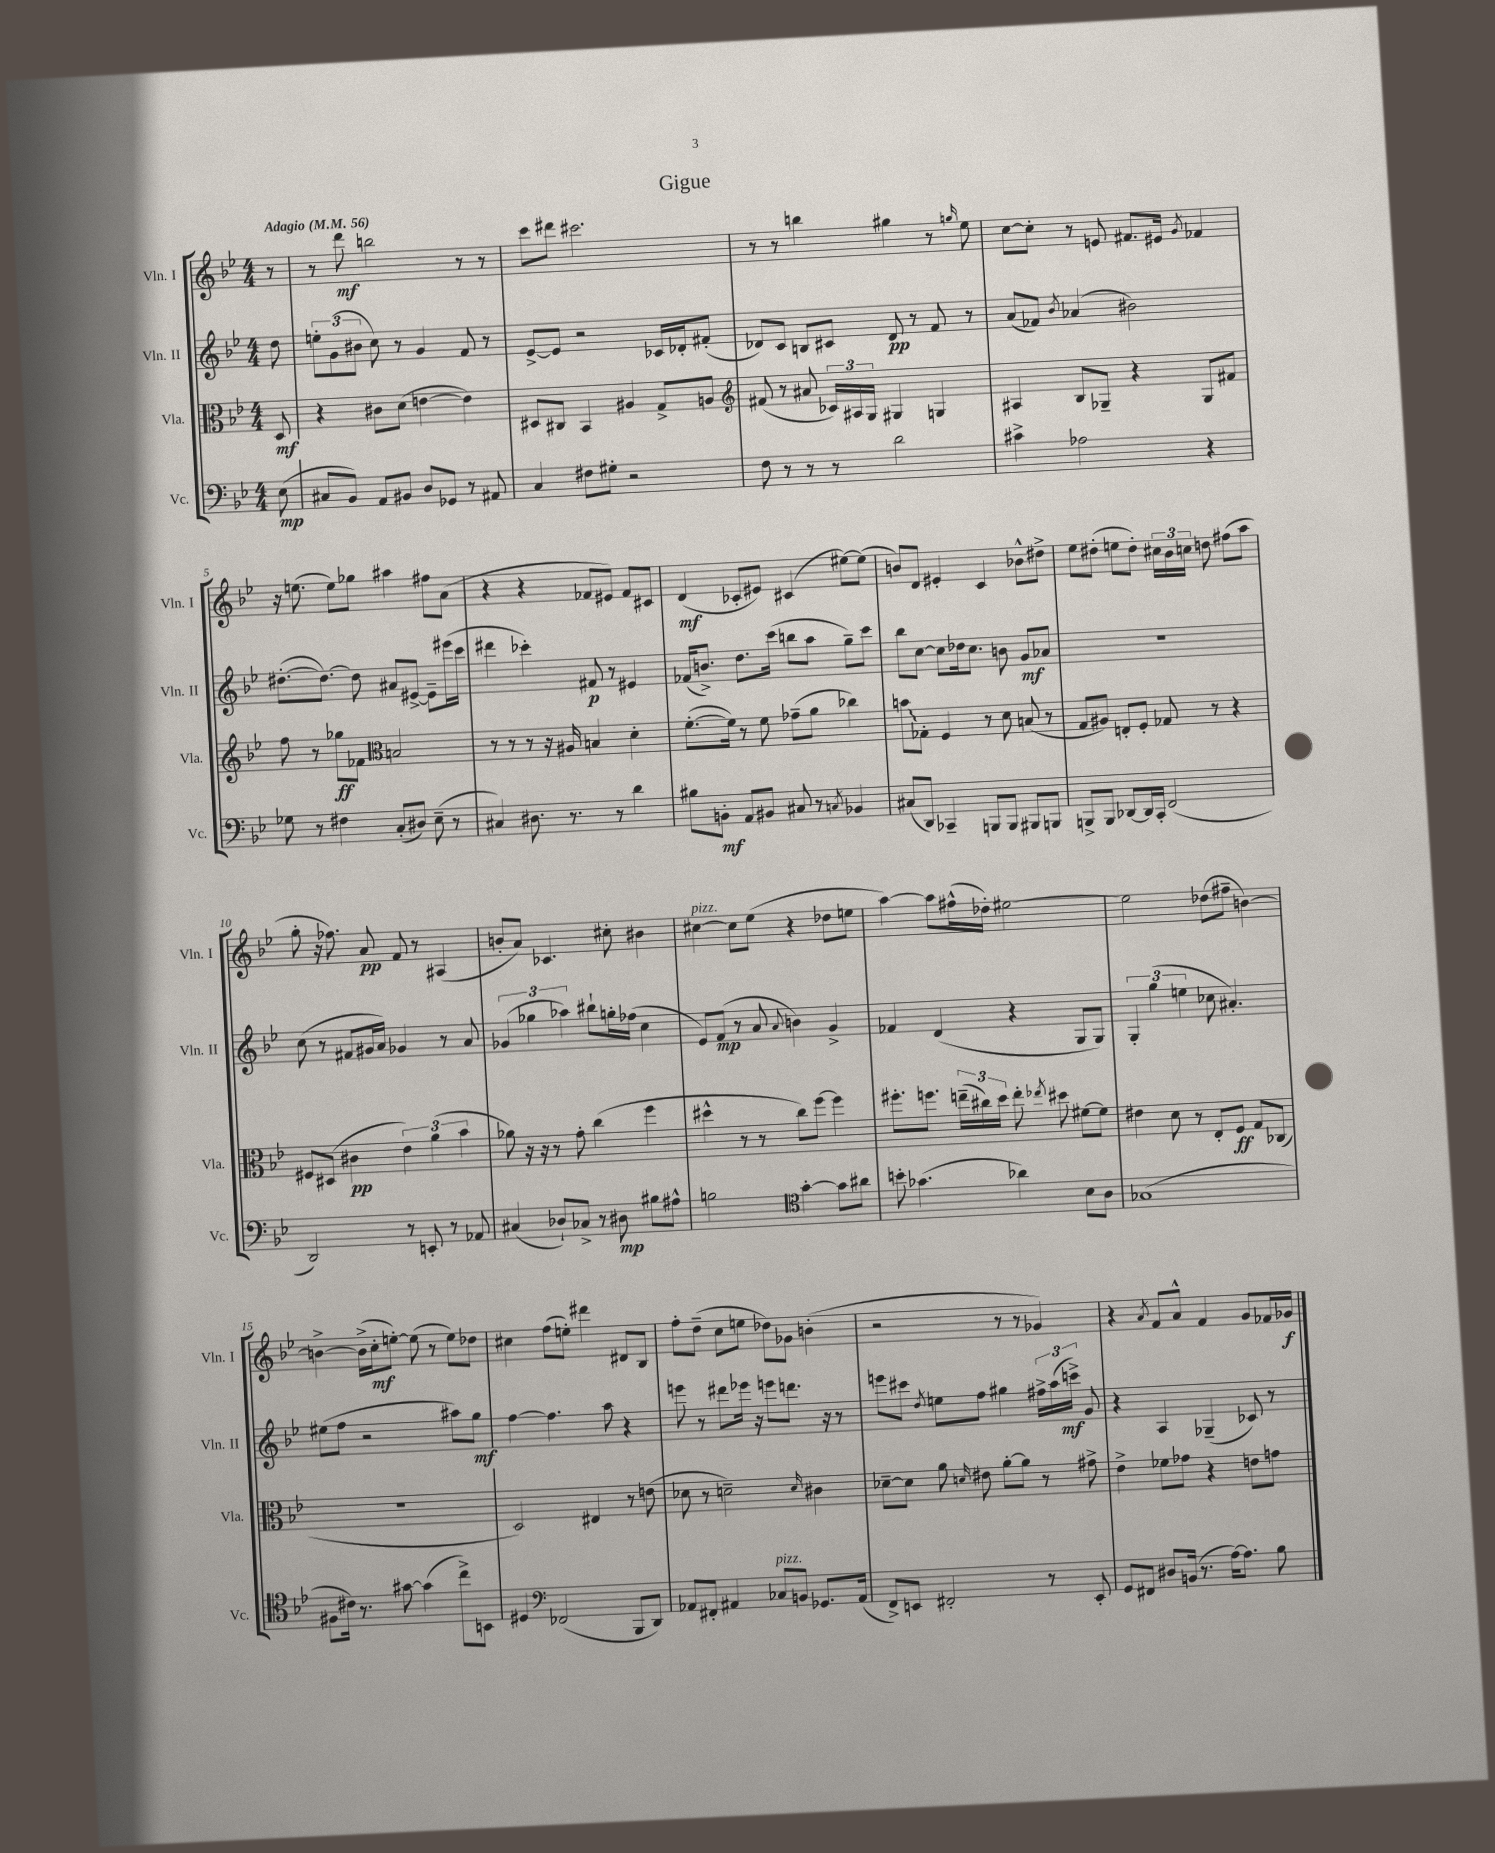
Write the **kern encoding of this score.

**kern	**kern	**kern	**kern
*staff4	*staff3	*staff2	*staff1
*clefF4	*clefC3	*clefG2	*clefG2
*k[b-e-]	*k[b-e-]	*k[b-e-]	*k[b-e-]
*M4/4	*M4/4	*M4/4	*M4/4
*MM56	*MM56	*MM56	*MM56
(8E-	8D	8dd	8r
=	=	=	=
8C#	4r	12ee'	8r
.	.	(12g	.
8BB-)	.	.	8ddd
.	.	12b#	.
8AA	8c#	8cc)	2bb
8BB#	(8d	8r	.
8D	[4e	4g	.
8GG-	.	.	.
8r	4e])	8f	8r
8AA#	.	8r	8r
=	=	=	=
4C	8D#	[8e-^	8ccc
.	8C#	8e-]	8ddd#
8F#	4BB-	2r	2.ccc#
8G#'	.	.	.
2r	4A#	.	.
.	8G^	16c-	.
.	.	16d-'	.
.	8A	(8f#'	.
=	=	=	=
*	*clefG2	*	*
8F	(8f#	8d-)	8r
8r	8r	8c	8r
8r	8a#	8B	4bb
8r	24c-)	8c#	.
.	24A#	.	.
.	24G	.	.
2d	4G#	8d-	4gg#
.	.	8r	.
.	4G	8f	8r
.	.	.	16qqgg
.	.	8r	8ee-
=	=	=	=
4c#^	4A#	(8a	[8cc
.	.	8f-)	8cc']
.	.	8qb-	.
2A-	8B-	(4a-	8r
.	8G-~	.	8e
.	4r	2b#)	8.f#
.	.	.	16e#
.	.	.	8qg
4r	8G-	.	4f-
.	8f#	.	.
=	=	=	=
8G-	8ff	([8.dd#'	16r
.	.	.	(8.ee
8r	8r	.	.
.	.	8.dd#_)	.
4F#	8gg-	.	8ee)
.	8f-	8dd#]	8gg-
*	*clefC3	*	*
(8C'	2B	8a#	4aa#
8D#)	.	[8e#^	.
(8E-~	.	8e#~]	8ff#
8r	.	(16eee#	(8a
.	.	16ccc	.
=	=	=	=
4C#)	8r	4ddd#	4r
.	8r	.	.
8.D#	8r	4ccc-')	4r
.	16r	.	.
8.r	16A#	.	.
.	4B	8f#	8f-
8r	.	8r	8e#)
4d	4d'	4e#	8f-
.	.	.	8c#
=	=	=	=
8B#	([8.f'	(16f-	(4d
.	.	8.b^)	.
8BB'	.	.	.
.	16f])	.	.
8AA	8r	8.dd	8c-'
8BB#	8f	.	8e#)
.	.	(16ccc	.
8C#	(8g-~	8bb	(4c#
8r	8a	8aa	.
8qC	.	.	.
4BB-	4cc-)	8gg~)	[8ee#)
.	.	8ccc	(8ee#]
=	=	=	=
(8C#	8b	8bb-	8b)
8DD)	8G-'	[8cc	8d
4CC-~	4F	8cc]	4e#'
.	.	16dd-	.
.	.	8.cc	.
8BBB	8r	.	4c
8BBB	8d	8b	.
8BBB#	(8B	8g	8b-^^
8BBB	8r	8a-	8dd#^
=	=	=	=
8BBB^	8G	1r	8ee-
8BBB	8A#)	.	(8dd#'
[8DD-	8E'	.	8ee
16DD-]	8F'	.	8dd#')
16CC'	.	.	.
(2FF	8G-	.	24cc#
.	.	.	24b-
.	.	.	24cc
.	8r	.	8dd
.	4r	.	(8ff#
.	.	.	8aa
=	=	=	=
2DD)	8F#	(8cc	8gg'
.	(8D#	8r	16r
.	.	.	8.ff-)
.	4c#	8f#	.
.	.	16g#	8a
.	.	16a)	.
8r	6e-)	4g-	8f
8EE'	.	.	8r
.	(6a	.	.
8r	.	8r	(4A#
.	6b-	.	.
8AA-	.	8a	.
=	=	=	=
(4C#	8a-)	(6g-	8b'
.	16r	.	8a)
.	.	6gg-	.
.	16r	.	.
8D-`)	8r	.	4.c-
.	.	6aa-)	.
8C-^	8g'	.	.
8r	(4cc	8bb#`	.
8D#	.	16gg'	8cc#'
.	.	(16ff-	.
8B#	4ff	4cc	4b#
8A#^^	.	.	.
=	=	=	=
2B	4dd#^^	8e-)	[4cc#
.	.	(8f	.
.	8r	8r	8cc#]
.	8r	8a	(8ee-
*clefC4	*	*	*
.	.	8qqa	.
[4g'	8cc)	4b)	4r
.	[8ff	.	.
8g]	4ff]	4g^	8dd-
8a#	.	.	8ee
=	=	=	=
8b'	8.ff#'	4f-	[4aa)
(4.g-	.	.	.
.	8.ff	.	.
.	.	(4d	8aa]
.	(24ee~	.	(16ff#^^
.	24cc#)	.	.
.	.	.	16dd-')
.	24dd	.	.
4a-)	8ee'	4r	[2ee#
.	8qee-	.	.
.	8dd#	.	.
8B-	[8f#	8G	.
8A	8f#]	8G)	.
=	=	=	=
(1G-	4e#	6G'	2ee#]
.	.	(6gg	.
.	8d	.	.
.	.	6ee	.
.	8r	.	.
.	8E-'	8cc-	(8dd-
.	8F	4.a#')	8ff#~
.	8G	.	[4b)
.	(8C-	.	.
=	=	=	=
8F#	1r	(8ee#	4b^_
16c#)	.	8ff	.
8.r	.	.	.
.	.	2r	(16b^]
.	.	.	16cc'
[8g#	.	.	[8ee')
(4g#]	.	.	(8ee]
.	.	.	8r
8cc^)	.	8aa#)	8ee)
8BB	.	8gg	8dd-
=	=	=	=
4D#	2D)	[4ff	4cc#
*clefF4	*	*	*
(2FF-	.	4.ff]	(8ff
.	.	.	8ee')
.	4E#	.	4ddd#
.	.	8aa	.
8BBB-	8r	4r	8d#
8DD)	(8e	.	8B-
=	=	=	=
8AA-	8d-	8eee	8ff'
8FF#'	8r	8r	(8dd~
4AA#	2d~)	8ddd#	8cc
.	.	16eee-	8ee
.	.	16r	.
8C-	.	8eee	8dd-)
8BB	.	8.ddd	8g-
.	16qqd	.	.
8.GG-	4c#	.	(4b'
.	.	16r	.
.	.	8r	.
(16AA#	.	.	.
=	=	=	=
8FF^)	[8d-~	8eee	2r
8EE	8d-]	8ccc#	.
.	.	8qdd	.
2FF#'	8a	8ee	.
.	16qqd	.	.
.	8e#	8ff	.
.	[8a'	4gg#	8r
.	8a]	.	8r
8r	8r	24ff#^	4g-)
.	.	(24aa	.
.	.	24ccc^)	.
8EE'	8g#^	8g	.
=	=	=	=
8GG	4e-^	4r	4r
8FF#	.	.	.
.	.	.	8qa
8D#	8f-	4A	8f
(16BB	8g-	.	8a^^
8.r	.	.	.
.	4r	(4G-~	4f
[16A)	.	.	.
8.A]	.	.	.
.	8e	8c-)	8g
8B-	8g	8r	16f-
.	.	.	16g-
==	==	==	==
*-	*-	*-	*-
